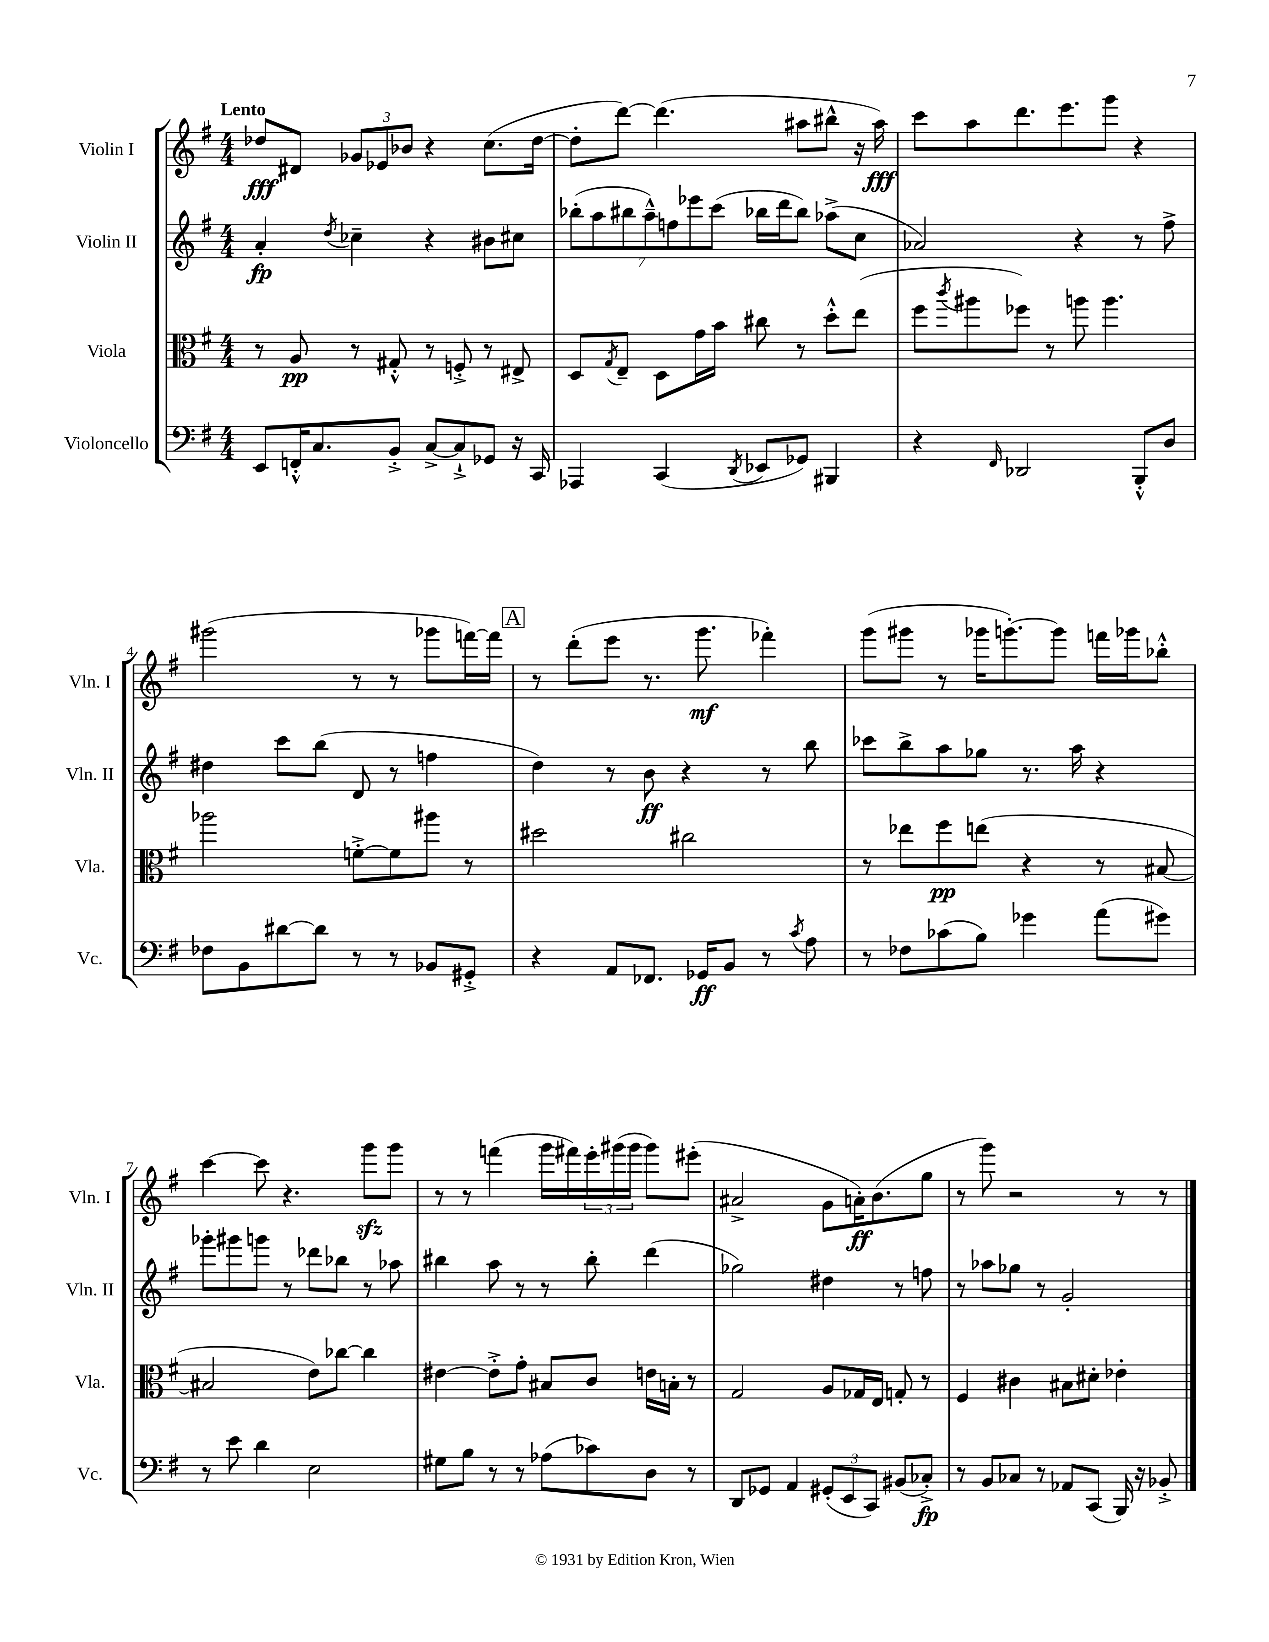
<<
\new StaffGroup <<
\new Staff = "s0" \with { instrumentName = "Violin I" shortInstrumentName = "Vln. I" } {
    \clef treble \key g \major \numericTimeSignature \time 4/4 \tempo "Lento"
    des''8\fff dis'8 \tuplet 3/2 { ges'8 ees'8 bes'8 } r4 c''8.( des''16~ |
    des''8-. d'''8~) d'''4.( ais''8 bis''8-^ r16 ais''16\fff) |
    c'''8 a''8 d'''8. e'''8. g'''8 r4 |
    gis'''2( r8 r8 ges'''8 f'''16~) f'''16 |
    \mark \markup { \box "A" } r8 d'''8-.( e'''8 r8. g'''8.\mf fes'''4-.) |
    g'''8( gis'''8 r8 ges'''16 g'''8.~-.) g'''8 f'''16 ges'''16 bes''8-.-^ |
    c'''4~ c'''8 r4. g'''8\sfz g'''8 |
    r8 r8 f'''4( g'''16 fis'''16) \tuplet 3/2 { e'''16-. gis'''16( gis'''16 } gis'''8) eis'''8-.( |
    ais'2-> g'8 a'16-.\ff) b'8.( g''8 |
    r8 g'''8) r2 r8 r8 \bar "|." |
}
\new Staff = "s1" \with { instrumentName = "Violin II" shortInstrumentName = "Vln. II" } {
    \clef treble \key g \major \numericTimeSignature \time 4/4
    a'4-.\fp \acciaccatura { d''8 } ces''4-- r4 bis'8 cis''8 |
    \tuplet 7/4 { bes''8-.( a''8 bis''8 a''8---^) f''8 ees'''8 c'''8( } bes''16 d'''16 bes''8) aes''8->( c''8 |
    aes'2) r4 r8 fis''8-> |
    dis''4 c'''8 b''8( d'8 r8 f''4 |
    \mark \markup { \box "A" } d''4) r8 b'8\ff r4 r8 b''8 |
    ces'''8 b''8-> a''8 ges''8 r8. a''16 r4 |
    ges'''8-. gis'''8 g'''8 r8 des'''8 bes''8 r8 aes''8 |
    bis''4 a''8 r8 r8 bis''8-. d'''4( |
    ges''2) dis''4 r8 f''8 |
    r8 aes''8 ges''8 r8 g'2-. \bar "|." |
}
\new Staff = "s2" \with { instrumentName = "Viola" shortInstrumentName = "Vla." } {
    \clef alto \key g \major \numericTimeSignature \time 4/4
    r8 a8\pp r8 gis8-.-^ r8 f8-.-> r8 eis8-> |
    d8 \acciaccatura { g8 } e8-- d8 g'16 b'16 cis''8 r8 d''8-.-^ e''8( |
    fis''8 \acciaccatura { c'''8 } ais''8 fes''8) r8 a''8 a''4. |
    aes''2 f'8~-.-> f'8 ais''8 r8 |
    \mark \markup { \box "A" } dis''2 cis''2 |
    r8 ees''8 fis''8\pp e''8( r4 r8 bis8~ |
    bis2 e'8) ces''8~ ces''4 |
    eis'4~ eis'8-.-> g'8-. bis8 c'8 e'16 b16-. r8 |
    g2 a8 ges16 e16 g8-. r8 |
    fis4 cis'4 bis8 dis'8-. ees'4-. \bar "|." |
}
\new Staff = "s3" \with { instrumentName = "Violoncello" shortInstrumentName = "Vc." } {
    \clef bass \key g \major \numericTimeSignature \time 4/4
    e,8 f,16-.-^ c8. b,8-.-> c8~-> c8-!-> ges,8 r16 c,16 |
    aes,,4 c,4( \acciaccatura { d,8 } ees,8 ges,8) bis,,4 |
    r4 \grace { fis,16 } des,2 b,,8-.-^ d8 |
    fes8 b,8 dis'8~ dis'8 r8 r8 bes,8 gis,8-.-> |
    \mark \markup { \box "A" } r4 a,8 fes,8. ges,16\ff b,8 r8 \acciaccatura { c'8 } a8 |
    r8 fes8 ces'8( b8) ges'4 a'8( gis'8) |
    r8 e'8 d'4 e2 |
    gis8 b8 r8 r8 aes8( ces'8) d8 r8 |
    d,8 ges,8 a,4 \tuplet 3/2 { gis,8-.( e,8 c,8) } bis,8( ces8-.->\fp) |
    r8 b,8 ces8 r8 aes,8 c,8( b,,16) r16 bes,8-.-> \bar "|." |
}
>>
>>
